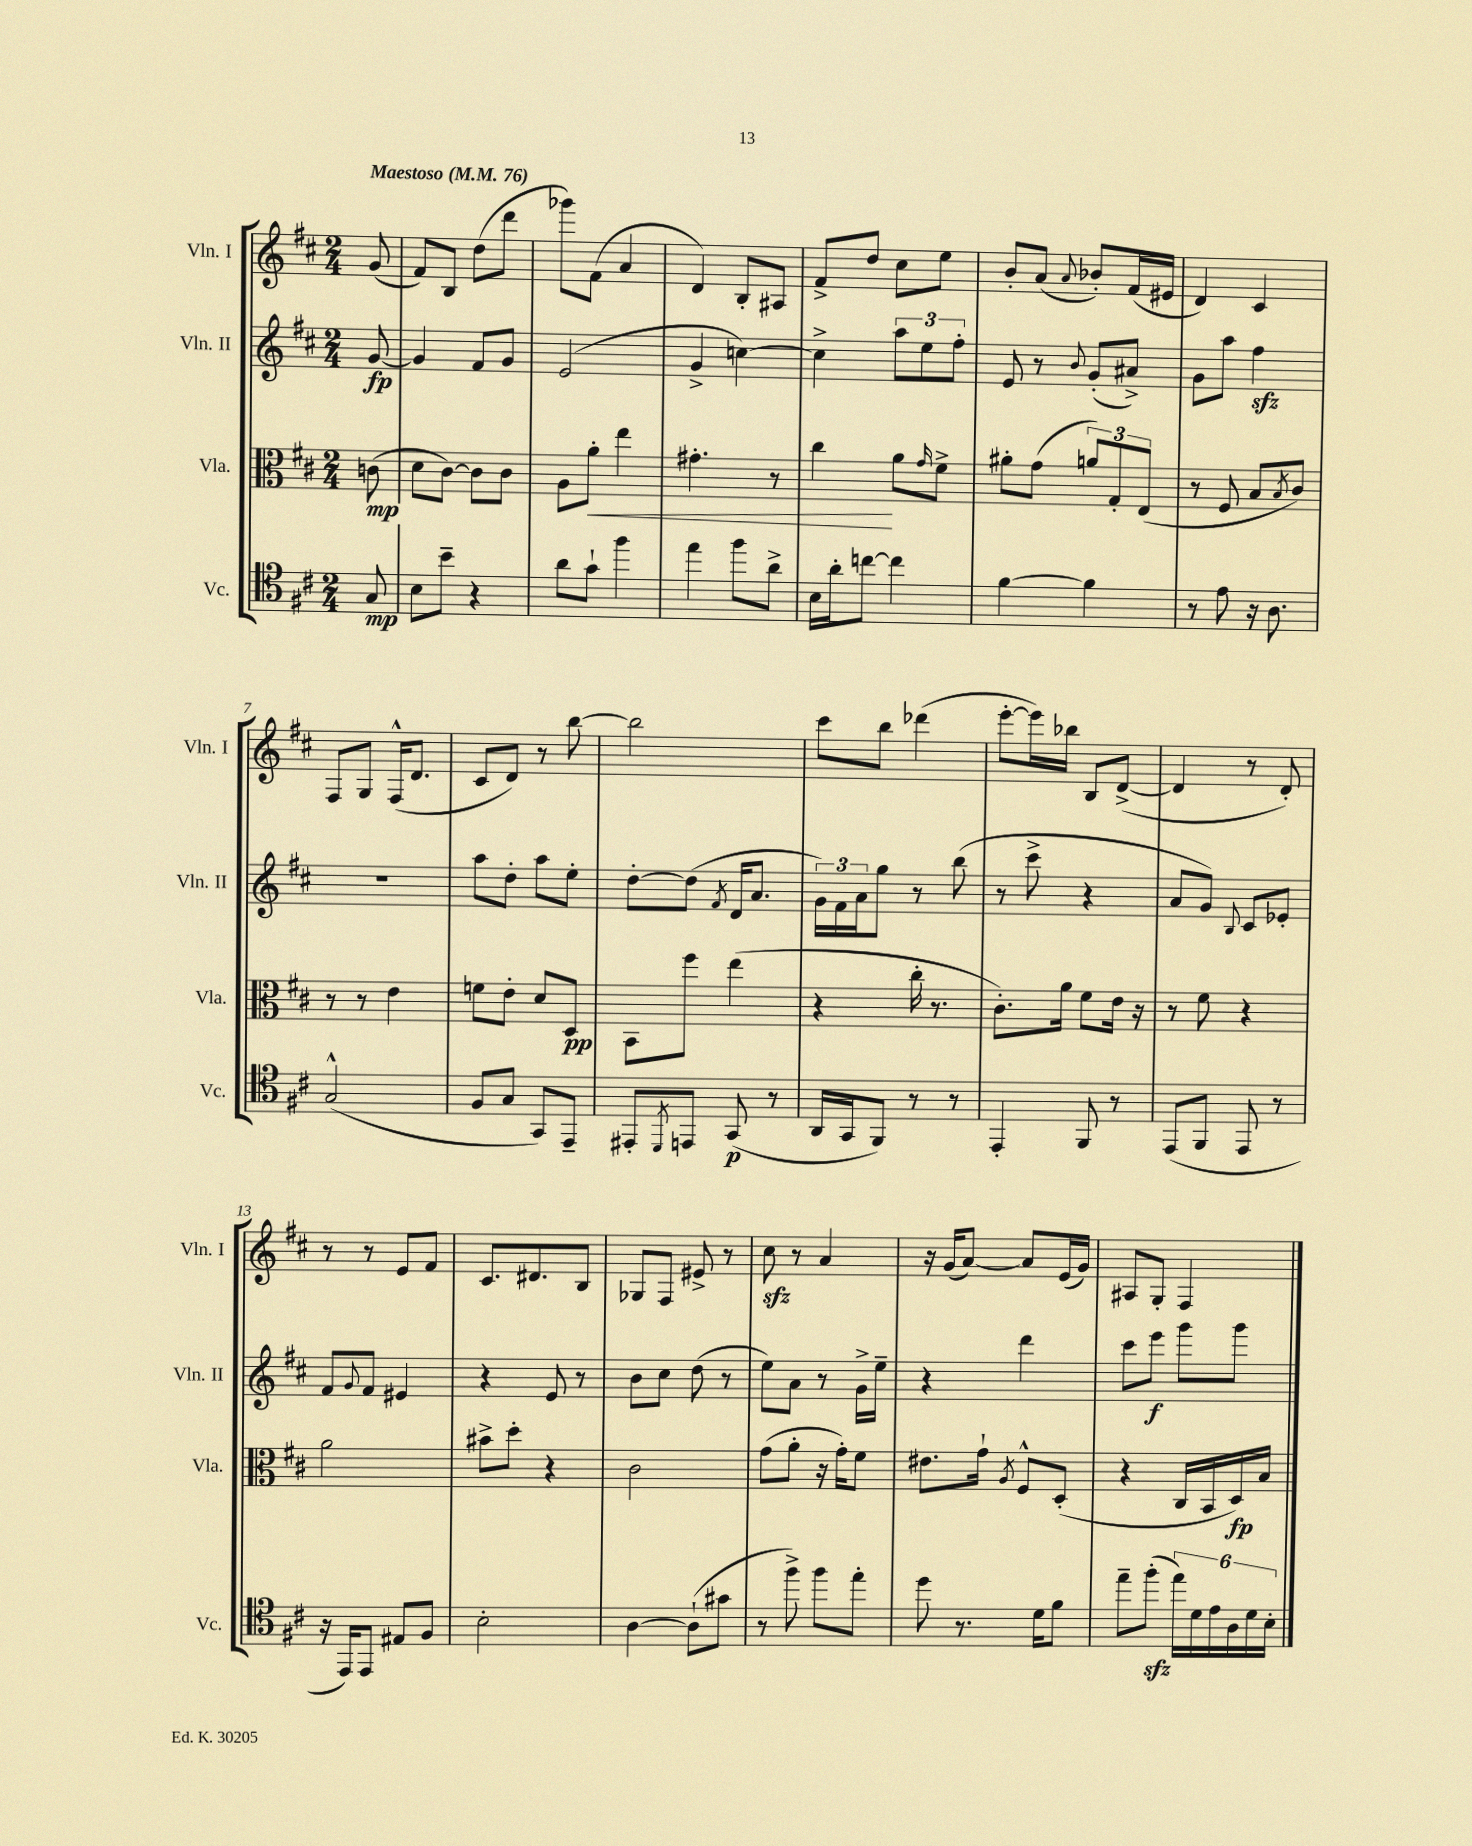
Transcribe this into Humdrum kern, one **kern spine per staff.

**kern	**kern	**kern	**kern
*staff4	*staff3	*staff2	*staff1
*clefC4	*clefC3	*clefG2	*clefG2
*k[f#c#]	*k[f#c#]	*k[f#c#]	*k[f#c#]
*M2/4	*M2/4	*M2/4	*M2/4
*MM76	*MM76	*MM76	*MM76
8G	(8c	[8g	(8g
=	=	=	=
8B	8d	4g]	8f#)
8b~	[8c#)	.	8B
4r	8c#]	8f#	(8dd
.	8c#	8g	8ddd
=	=	=	=
8a	8A	(2e	8ggg-)
8g`	8a'	.	(8f#
4ff#	4ee	.	4a
=	=	=	=
4ee	4.g#'	4g^	4d)
8ff#	.	[4cc)	8B'
8a^	8r	.	8A#
=	=	=	=
16B	4cc#	4cc^]	8f#^
16a'	.	.	.
[8cc	.	.	8dd
4cc]	8a	12aa	8cc#
.	.	12ee	.
.	16qqg	.	.
.	8f#^	.	8ee
.	.	12ff#'	.
=	=	=	=
[4f#	8a#'	8e	8b'
.	(8g	8r	(8a
.	.	8qqb	8qqa
4f#]	12a)	(8g'	8b-')
.	12G'	.	.
.	.	8a#^)	(16f#
.	(12E	.	.
.	.	.	16e#
=	=	=	=
8r	8r	8g	4d)
8e	8F#	8aa	.
16r	8B	4ff#	4c#
8.A	.	.	.
.	8qB	.	.
.	8c#)	.	.
=	=	=	=
(2G^^	8r	2r	8F#
.	8r	.	8G
.	4e	.	(16F#^^
.	.	.	8.d
=	=	=	=
8F#	8f	8aa	8c#
8G	8e'	8dd'	8d)
8GG)	8d	8aa	8r
8EE~	8D	8ee'	[8bb
=	=	=	=
8EE#'	8BB	[8dd'	2bb]
8qDD	.	.	.
8EE	8ff#	(8dd]	.
.	.	8qf#	.
(8GG	(4ee	16d	.
.	.	8.a	.
8r	.	.	.
=	=	=	=
16AA	4r	24g)	8ccc#
.	.	24f#	.
16GG	.	.	.
.	.	24a	.
8FF#)	.	8gg	8bb
8r	16cc#'	8r	(4ddd-
.	8.r	.	.
8r	.	(8bb	.
=	=	=	=
4EE'	8.c#')	8r	[8eee'
.	.	8ccc#^	16eee])
.	16a	.	16bb-
8FF#	8f#	4r	8B
8r	16e	.	([8d^
.	16r	.	.
=	=	=	=
(8EE	8r	8a	4d]
8FF#	8f#	8g)	.
.	.	8qqB	.
8EE	4r	8c#	8r
8r	.	8e-'	8d')
=	=	=	=
16r	2a	8f#	8r
16EE)	.	.	.
.	.	8qqg	.
8EE	.	8f#	8r
8E#	.	4e#	8e
8F#	.	.	8f#
=	=	=	=
2B'	8b#^	4r	8.c#
.	8dd'	.	.
.	.	.	8.d#
.	4r	8e	.
.	.	8r	8B
=	=	=	=
[4A	2c#	8b	8G-
.	.	8cc#	8F#
(8A`]	.	(8dd	8e#^
8g#	.	8r	8r
=	=	=	=
8r	(8g	8ee)	8cc#
8ff#^)	8a'	8a	8r
8ff#	16r	8r	4a
.	16g')	.	.
8ee'	8f#	16g^	.
.	.	16ee~	.
=	=	=	=
8dd	8.e#	4r	16r
.	.	.	(16g
8.r	.	.	[8a)
.	16g`	.	.
.	8qA	.	.
.	8F#^^	4ddd	8a]
16d	.	.	.
8f#	(8D'	.	(16e
.	.	.	16g)
=	=	=	=
8ee~	4r	8ccc#	8A#
(8ff#'	.	8eee	8G'
24ee)	16C#	8ggg	4F#
24d	.	.	.
.	16BB	.	.
24e	.	.	.
24A	16D)	8ggg	.
24d	.	.	.
.	16B	.	.
24B'	.	.	.
==	==	==	==
*-	*-	*-	*-
